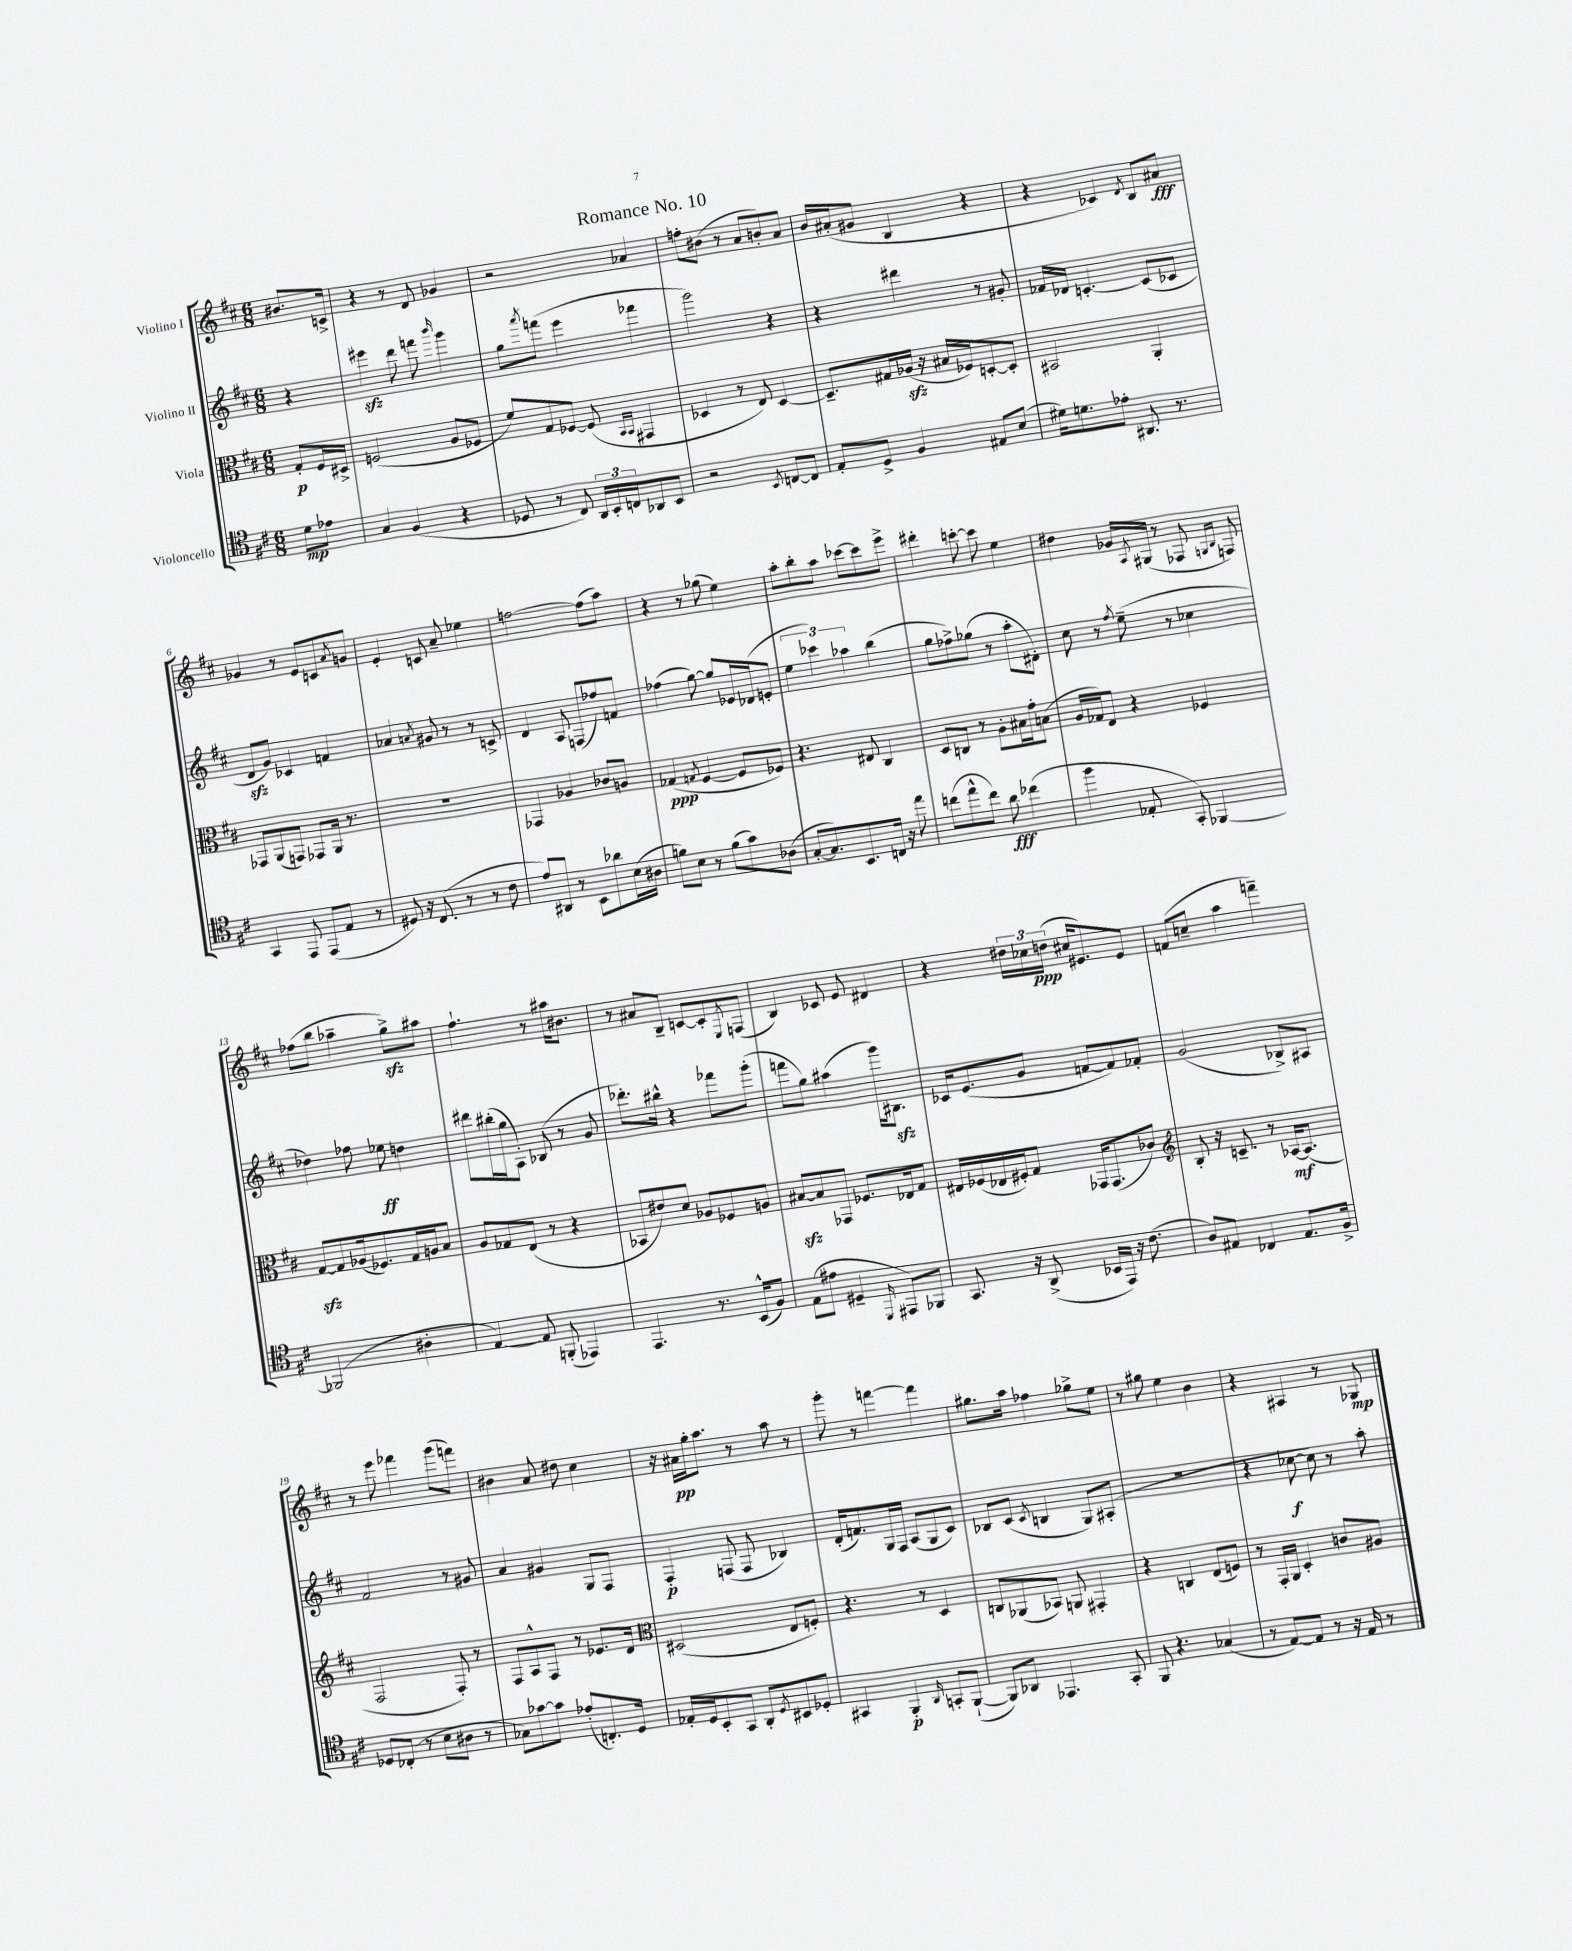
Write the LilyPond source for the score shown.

\header { title = "Romance No. 10" }
<<
\new StaffGroup <<
\new Staff = "s0" \with { instrumentName = "Violino I" } {
    \clef treble \key d \major \numericTimeSignature \time 6/8 \partial 4
    bis'8. c'16-> |
    r4 r8 d'8 ges'4 |
    r2 aes'4 |
    f''8-. bis'8( r8 a'8 b'8-.) a'8 |
    b'16 ais'16-.( gis'8 b4 r4 |
    r4 ces'4) \acciaccatura { d'8 } b8 ais'8\fff |
    ges'4 r8 e'8 c'8 \acciaccatura { a'8 } g'8 |
    e'4-. c'8 a'8-- ees''4 |
    f''2~ f''8( a''8) |
    r4 r8 ges''8( e''4) |
    a''8-. b''8-. a''8 ces'''8~ ces'''8 e'''8-> |
    dis'''4-. c'''8~-. c'''8 e''4 |
    dis''4 ges'16 \acciaccatura { a8 } gis16( r8 fes8 \grace { g16 b16 } f8) |
    fes''8( b''8 aes''4-- g''8->\sfz) ais''8 |
    fis''4.-! r8 ais''16 bis'8. |
    r8 ais'8 b8-- c'8~ c'8-. \acciaccatura { e8 } f8( |
    b4) ces'8 e'8 dis'4 |
    r4 \tuplet 3/2 { dis''16 ces''16 d''16\ppp( } cis''16 eis'8.) eis'8 |
    f'8( c''8-- a''4 f'''4--) |
    r8 e'''8 fes'''4 g'''8( f'''8) |
    bis'4 a'8 dis''8 cis''4 |
    r16 ais'16\pp g''16-. a''8. r8 a''8 r8 |
    g'''8-. r8 f'''4~ f'''4 |
    gis''8. a''16 fes''4 ges''8-> e''8 |
    r8 gis''8 e''4 b'4 |
    r4 ais4 r8 ges8\mp \bar "|." |
}
\new Staff = "s1" \with { instrumentName = "Violino II" } {
    \clef treble \key d \major \numericTimeSignature \time 6/8 \partial 4
    r4 |
    eis'''4\sfz d'''8 f'''8 \grace { b'''16 } g'''4 |
    g''8 \acciaccatura { a'''8 } f'''8( e'''4 fes'''4 |
    g'''2) r4 |
    r4 dis'''4 r8 gis'8-. |
    fes'16 des'16 c'4.~-. c'8( ces'8 |
    d'8\sfz g'8) ces'4 f'4 |
    aes'4 \acciaccatura { a'8 } gis'8 r8 r8 c'8-> |
    d'4 a8 f8( fes''8) f'8 |
    fes''4( g''8~) g''8 ees'16 des'16( e'8-. |
    \tuplet 3/2 { e''4 ces'''4) aes''4 } b''4( |
    g''8 fes''8->) ges''8( r8 a''8-. dis'8-.) |
    cis''8 r8 \acciaccatura { fis''8 } e''8--( r8 ces''4 |
    des''4) fes''8 ees''8\ff d''4 |
    dis'''8 bis''16-.( g''16 a8-.) bes8( r8 g'8 |
    des'''8.-.) bis''16-^ r4 fes'''8 g'''8-.( |
    f'''8 g''8) ais''4( g'''16) bis8.\sfz |
    ces'16 e'8.( g'8 f'8~ f'8) fes'8-. |
    g'2( bes8->) ais8 |
    fis'2 r8 gis'8 |
    a'4 gis'4 g8 fis8 |
    fis4-.\p f8( f8 bes4) |
    d'16-.( f'8.) g16 fis16 a8( g8 cis'8) |
    bes8 cis'8( \acciaccatura { cis'8 } b4 g8) ais8-.( |
    R2. |
    r4 ces''8~\f ces''8) r8 a''8-. \bar "|." |
}
\new Staff = "s2" \with { instrumentName = "Viola" } {
    \clef alto \key d \major \numericTimeSignature \time 6/8 \partial 4
    g8-.\p fis16 dis16-> |
    f2( a8 fes8 |
    fis'8) g8 fes8~ fes8( \grace { b,16 b,16 } gis,4 |
    des4 r8 e8) des4~ |
    des8.-- gis16 aes16\sfz( r16 bis16 fes16) d8~-. d8-. |
    bis,2 a,4-. |
    ges,8 a,8( g,8) ges,8 a,16 r8. |
    R2. |
    ges,4 aes4 ces'8 a8 |
    ges4\ppp( \acciaccatura { g8 } fis4~ fis8 fes8) |
    r4. eis8 cis4 |
    d8 c8 r8 a8-. bis16 g'16-. b8( |
    a16 ges16) e8 r4 fes4 |
    g8~\sfz g8 aes16( fes8.) g16 a16 b8 |
    a8 ges8 e8( r8 r4 |
    bes,8 eis'8) d'8 aes8 fes8 a8 |
    bis8~\sfz bis8 ges,8 fes8. ees16 g8 |
    eis16 fes16( ees16 fis16-.) g8 ges,16 ges,8.( ces'8) |
    \clef treble b8-. r16 c'8.-- r8 aes16~\mf aes8.( |
    fis2 fis8-.) r8 |
    fis8 a8-^ fis8 r8 ees'8. d'16 |
    \clef alto dis2( e8 f8-.) |
    r4. r8 d4 |
    c8 aes,8( bes,8) a,8 gis,4-. |
    r4 c4 e8( f8) |
    r8 g,16-. a,16 d4-. c'8 ais8 \bar "|." |
}
\new Staff = "s3" \with { instrumentName = "Violoncello" } {
    \clef tenor \key d \major \numericTimeSignature \time 6/8 \partial 4
    d'8\mp ees'8 |
    g4 fis4( r4 |
    des8 r8 cis8) \tuplet 3/2 { a,16 b,16-. c16 } aes,8 b,8 |
    r2 \acciaccatura { b,8 } c8~ c8 |
    e8-. d8-> fis4 eis8 b8( |
    dis'16) d'8. ees'8-. ais,8. r8. |
    g,4 e,8 e,8( e8 r8 |
    dis8) r16 cis8.( r8 r8 cis'8 |
    e'8) ais,8 r8 b,8 aes'8 b16( ais16 |
    f'8) b8 r8 f'8( g'8) aes8( |
    g8~-. g8.) b,8. c16 r16 e''8 |
    c''8( e''8-^ c''8) a'8\fff ces''4( |
    fis''4 ees8-. g,8-.) fes,4~ |
    fes,2( ais4-. |
    e4~) e8 f,8-.( ees,4) |
    e,4. r8. b,16-^( fis8) |
    e8( eis'8 dis4-- \grace { d,16 } eis,8) fes,8 |
    g,8. r16 a,8->( bes,16 e,16) r16 cis'8.( |
    a8) eis8 ces4 eis8. fis16-> |
    des8 ces8-.( r8 b8 ais8 r8 |
    ges8) ges'8~ ges'8 ees'8-.( c8.-.) d16 |
    ees16-. d16 b,8-. g,8 a,8-. \acciaccatura { d8 } bis,8 des8-. |
    gis,4 fis,4-.\p \grace { a,16 } g,8-. fis,8~-!( |
    fis,8) aes,8 ees,4. g,8-. |
    fis,8 r4. ges4( |
    r8 e8~) e8 r8 r16 e16 r8 \bar "|." |
}
>>
>>
